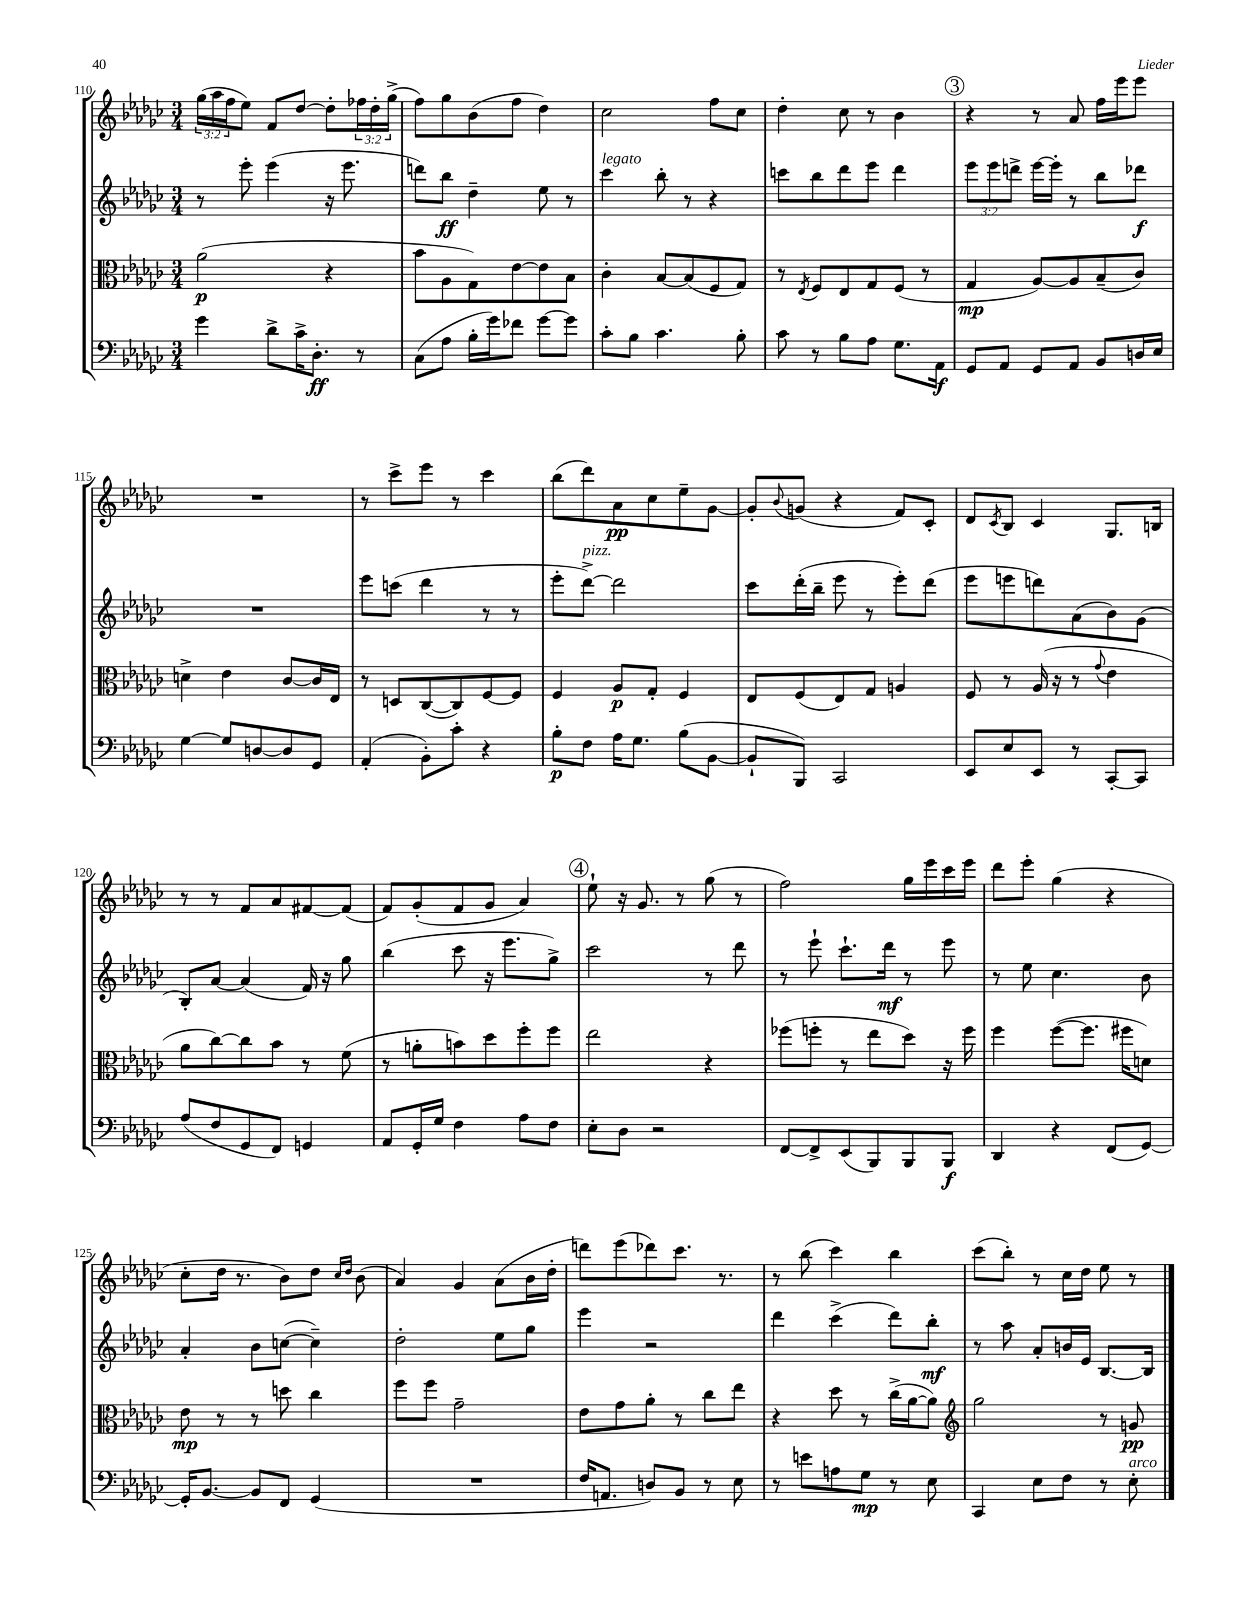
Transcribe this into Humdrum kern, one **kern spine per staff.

**kern	**kern	**kern	**kern
*staff4	*staff3	*staff2	*staff1
*clefF4	*clefC3	*clefG2	*clefG2
*k[b-e-a-d-g-c-]	*k[b-e-a-d-g-c-]	*k[b-e-a-d-g-c-]	*k[b-e-a-d-g-c-]
*M3/4	*M3/4	*M3/4	*M3/4
4g-\	(2a-\	8r	(24gg-\LL
.	.	.	24aa-\
.	.	.	24ff\J
.	.	8eee-'\	8ee-\J)
8d-^\L	.	(4eee-\	8f/L
16c-^\K	.	.	[8dd-/J
8.D-'\J	.	.	.
.	4r	16r	8dd-'\]L
.	.	8.eee-\	.
8r	.	.	24ff-\L
.	.	.	24dd-'\
.	.	.	(24gg-^\JJ
=	=	=	=
(8C-\L	8b-\L	8ddd\L)	8ff\L)
8A-\J	8A-\	8bb-\J	8gg-\
16B-'\LL	8G-\)	4dd-~\	(8b-\
16g-\J)	.	.	.
8f-\J	[8e-\	.	8ff\J
[8g-\L	8e-\]	8ee-\	4dd-\)
8g-\]J	8B-\J	8r	.
=	=	=	=
8c-'\L	4c-'\	4ccc-\	2cc-\
8B-\J	.	.	.
4.c-\	[8B-/L	8bb-'\	.
.	(8B-/]	8r	.
.	8F/	4r	8ff\L
8B-'\	8G-/J)	.	8cc-\J
=	=	=	=
8c-\	8r	8ccc\L	4dd-'\
.	8qE-/	.	.
8r	8F/L	8bb-\	.
8B-\L	8E-/	8ddd-\	8cc-\
8A-\J	8G-/	8eee-\J	8r
8.G-\L	(8F/J	4ddd-\	4b-\
.	8r	.	.
16AA-\Jk	.	.	.
=	=	=	=
8GG-/L	4G-/	12eee-\L	4r
.	.	12eee-\	.
8AA-/J	.	.	.
.	.	12ddd^\J	.
8GG-/L	[8A-/L)	[16eee-\LL	8r
.	.	16eee-'\]JJ	.
8AA-/J	8A-/]	8r	8a-/
8BB-/L	(8B-~/	8bb-\L	16ff\LL
.	.	.	16eee-\J
16D/L	8c-/J)	8ddd-\J	8eee-\J
16E-/JJ	.	.	.
=	=	=	=
[4G-\	4d^\	2.r	2.r
8G-/]L	4e-\	.	.
[8D/	.	.	.
8D/]	[8c-/L	.	.
8GG-/J	16c-/]L	.	.
.	16E-/JJ	.	.
=	=	=	=
(4AA-'/	8r	8eee-\L	8r
.	8D/L	(8ccc\J	8ccc-^\L
8BB-'\L)	([8C-/	4ddd-\	8eee-\J
8c-'\J	8C-/])	.	8r
4r	[8F/	8r	4ccc-\
.	8F/]J	8r	.
=	=	=	=
8B-'\L	4F/	8eee-'\L	(8bb-\L
8F\J	.	[8ddd-^\J)	8ddd-\)
16A-\LK	8A-/L	2ddd-\]	8a-\
8.G-\J	.	.	.
.	8G-'/J	.	8cc-\
(8B-\L	4F/	.	8ee-~\
[8BB-\J	.	.	[8g-\J
=	=	=	=
8BB-`/]L	8E-/L	8ccc-\L	8g-'/]L
.	.	.	8qqb-/
8BBB-/J)	(8F/	(16ddd-'\L	(8g/J
.	.	16bb-~\JJ	.
2CC-/	8E-/)	8eee-\	4r
.	8G-/J	8r	.
.	4A/	8eee-'\L)	8f/L)
.	.	(8ddd-\J	8c-'/J
=	=	=	=
8EE-/L	8F/	8eee-\L	8d-/L
.	.	.	8qc-/
8E-/	8r	8eee\	8B-/J
8EE-/J	(16A-/	8ddd\)	4c-/
.	16r	.	.
8r	8r	(8a-\	.
.	8qqg-/	.	.
[8CC-'/L	4e-\	8b-\)	8.G-/L
8CC-/]J	.	(8g-\J	.
.	.	.	16B/Jk
=	=	=	=
(8A-/L	8a-\L	8B-'/L)	8r
8F/	[8cc-\)	[8a-/J	8r
8GG-/	8cc-\]	(4a-/]	8f/L
8FF/J)	8b-\J	.	8a-/
4GG/	8r	16f/)	[8f#/
.	.	16r	.
.	(8f\	8gg-\	(8f#/]J
=	=	=	=
8AA-/L	8r	(4bb-\	8f/L)
16GG-'/L	8a'\L	.	(8g-'/
16G-/JJ	.	.	.
4F\	8b\)	8ccc-\	8f/
.	8dd-\	16r	8g-/J
.	.	8.eee-\L	.
8A-\L	8ff'\	.	4a-/)
8F\J	8ff\J	8gg-^\J)	.
=	=	=	=
8E-'\L	2ee-\	2ccc-\	8ee-`\
8D-\J	.	.	16r
.	.	.	8.g-/
2r	.	.	.
.	.	.	8r
.	4r	8r	(8gg-\
.	.	8ddd-\	8r
=	=	=	=
[8FF/L	(8ff-\L	8r	2ff\)
8FF^/]	8ff'\J	8eee-`\	.
(8EE-/	8r	8.ccc-`\L	.
8BBB-/)	8ee-\L	.	.
.	.	16ddd-\Jk	.
8BBB-/	8dd-\J)	8r	16gg-\LL
.	.	.	16eee-\
8BBB-/J	16r	8eee-\	16ccc-\
.	16ff\	.	16eee-\JJ
=	=	=	=
4DD-/	4ff\	8r	8ddd-\L
.	.	8ee-\	8eee-'\J
4r	([8ff\L	4.cc-\	(4gg-\
.	8.ff\]J	.	.
(8FF/L	.	.	4r
.	16ff#\LK	.	.
[8GG-/J)	8d\J)	8b-\	.
=	=	=	=
16GG-'/]LK	8e-\	4a-'/	8cc-'\L
[8.BB-/J	.	.	.
.	8r	.	16dd-\Jk
.	.	.	8.r
8BB-/]L	8r	8b-\L	.
8FF/J	8dd\	([8cc\J	8b-\L)
(4GG-/	4cc-\	4cc~\])	8dd-\J
.	.	.	16qqcc-/LL
.	.	.	16qqdd-/JJ
.	.	.	(8b-\
=	=	=	=
2.r	8ff\L	2dd-'\	4a-/)
.	8ff\J	.	.
.	2g-~\	.	4g-/
.	.	8ee-\L	(8a-\L
.	.	8gg-\J	16b-\L
.	.	.	16dd-'\JJ
=	=	=	=
16F/LK	8e-\L	4eee-\	8ddd\L)
8.AA/J	.	.	.
.	8g-\	.	(8eee-\
8D/L)	8a-'\J	2r	8ddd-\)
8BB-/J	8r	.	8.ccc-\J
8r	8cc-\L	.	.
.	.	.	8.r
8E-\	8ee-\J	.	.
=	=	=	=
8r	4r	4ddd-\	8r
8e\L	.	.	(8bb-\
8A\	8dd-\	(4ccc-^\	4ccc-\)
8G-\J	8r	.	.
8r	(16cc-^\LL	8ddd-\L)	4bb-\
.	[16a-\J	.	.
8E-\	8a-\]J)	8bb-'\J	.
=	=	=	=
*	*clefG2	*	*
4CC-/	2gg-\	8r	(8ccc-\L
.	.	8aa-\	8bb-'\J)
8E-\L	.	8a-'/L	8r
8F\J	.	16b/L	16cc-\LL
.	.	16e-/JJ	16dd-\JJ
8r	8r	[8.B-/L	8ee-\
8E-'\	8g/	.	8r
.	.	16B-/]Jk	.
==	==	==	==
*-	*-	*-	*-
